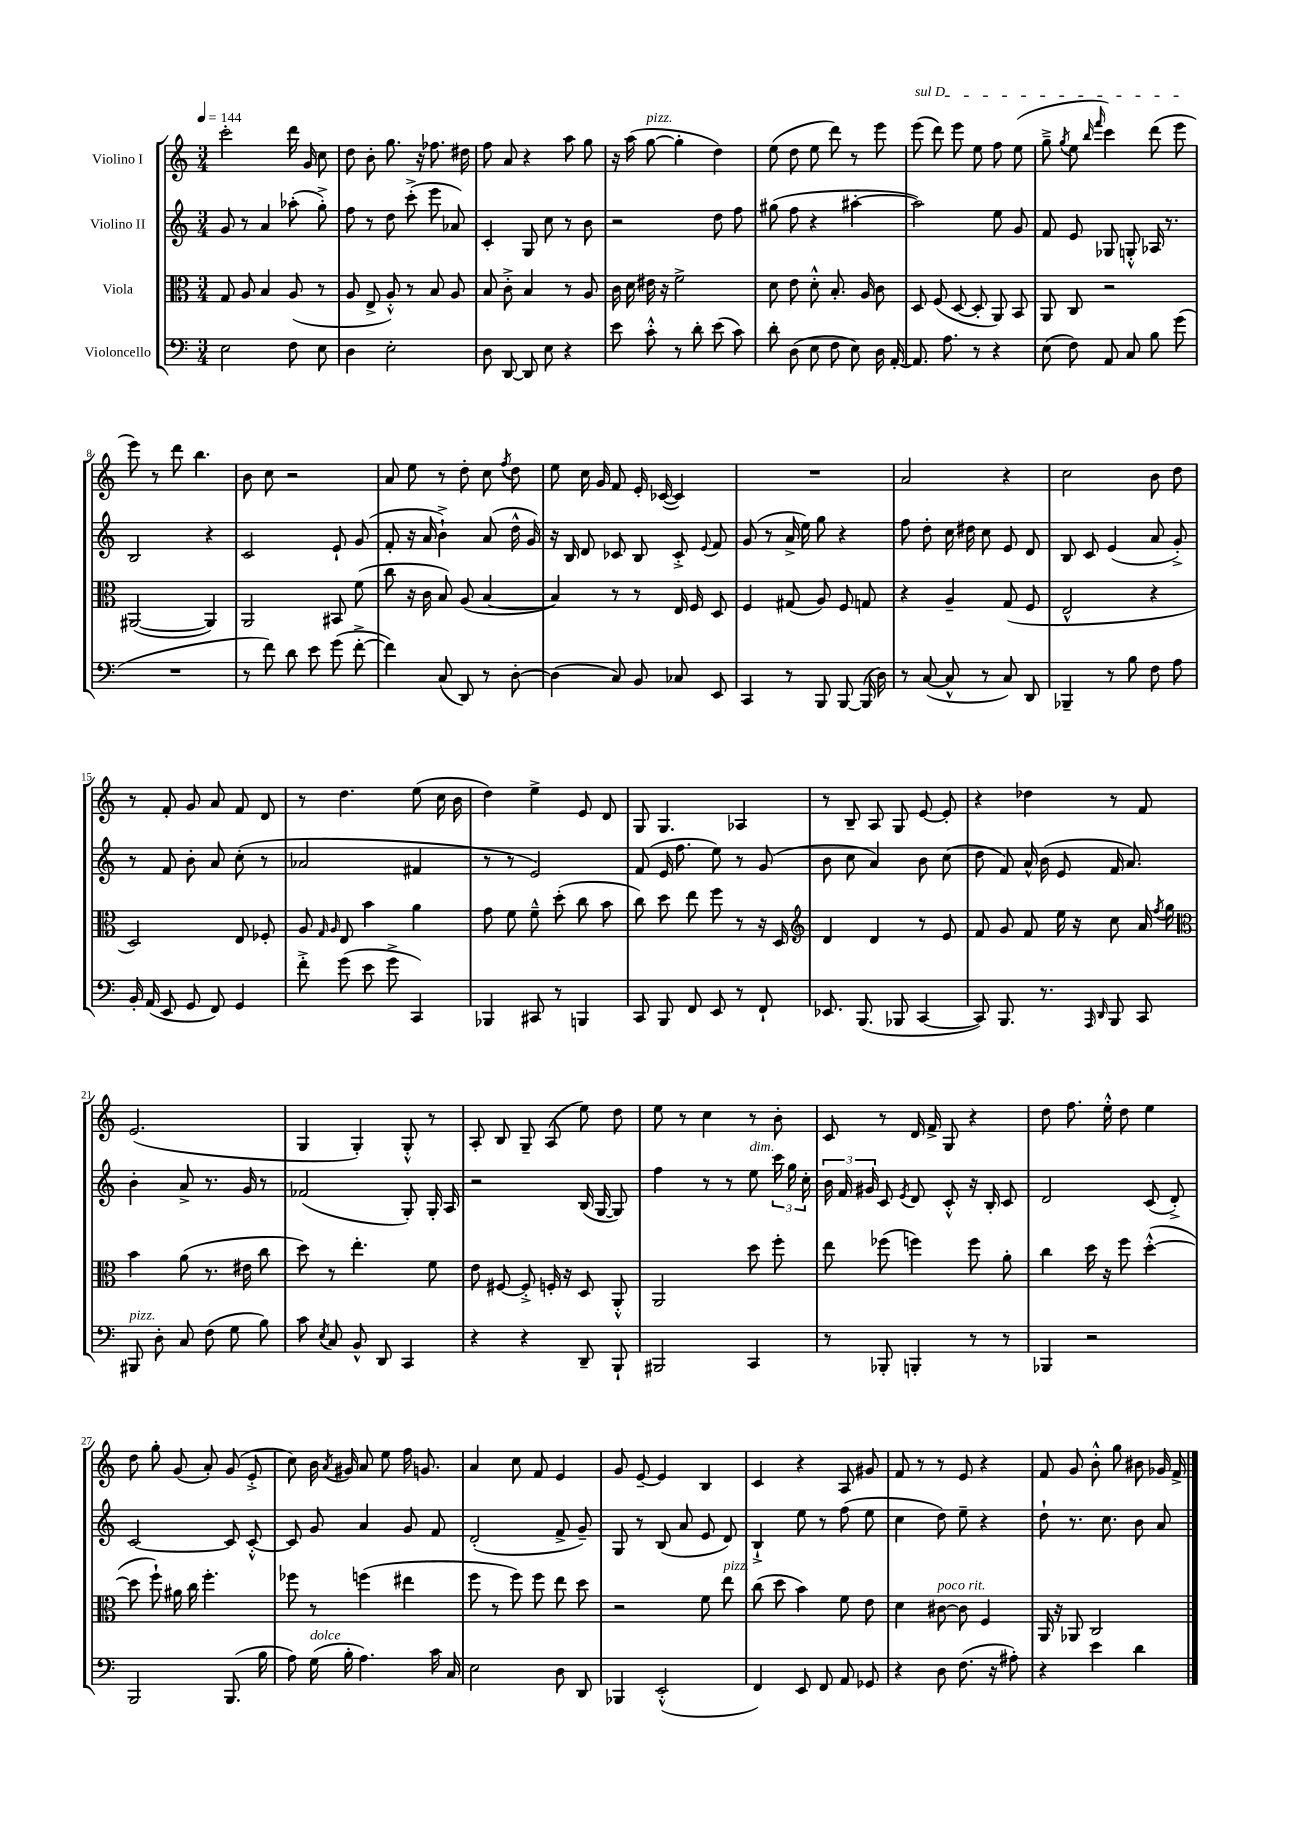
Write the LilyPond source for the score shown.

<<
\new StaffGroup <<
\new Staff = "s0" \with { instrumentName = "Violino I" } {
    \clef treble \key c \major \numericTimeSignature \time 3/4 \tempo 4 = 144
    \autoBeamOff c'''2-. d'''16 g'16 c''8 |
    d''8 b'8-. g''8. r16 fes''8. dis''16 |
    f''8 a'8 r4 a''8 g''8 |
    r16 a''16( g''8~^\markup { \italic "pizz." } g''4-. d''4) |
    e''8( d''8 e''8 d'''8) r8 e'''8 |
    \once \override TextSpanner.bound-details.left.text = \markup { \italic "sul D" } e'''8\startTextSpan( d'''8) e'''8 e''8 f''8 e''8( |
    g''8---> \acciaccatura { g''8 } e''8 \grace { b''16 f'''16 } c'''4) d'''8( e'''8\stopTextSpan |
    e'''8) r8 d'''8 b''4. |
    b'8 c''8 r2 |
    a'8 e''8 r8 d''8-. c''8 \acciaccatura { f''8 } d''8 |
    e''8 c''16 g'16 f'8 e'16-. ces'16~( ces'4) |
    R2. |
    a'2 r4 |
    c''2 b'8 d''8 |
    r8 f'8-. g'8 a'8 f'8 d'8 |
    r8 d''4. e''8( c''16 b'16 |
    d''4) e''4-> e'8 d'8 |
    g8 g4. aes4 |
    r8 b8-- a8 g8 e'8~ e'8-. |
    r4 des''4 r8 f'8 |
    e'2.( |
    g4 g4-.) g8-.-^ r8 |
    a8-. b8 g8-- a8( e''8) d''8 |
    e''8 r8 c''4 r8 b'8-. |
    c'8 r8 d'16 f'16-> g8 r4 |
    d''8 f''8. e''16-.-^ d''8 e''4 |
    d''8 g''8-. g'8( a'8-.) g'8( e'8-.-> |
    c''8) b'16 \acciaccatura { a'8 } gis'16 a'8 e''8 f''16 g'8. |
    a'4 c''8 f'8 e'4 |
    g'8 e'8~-- e'4 b4 |
    c'4 r4 a8 gis'8 |
    f'8 r8 r8 e'8 r4 |
    f'8 g'8 b'8-.-^ g''8 bis'8 ges'16 f'16-> \bar "|." |
}
\new Staff = "s1" \with { instrumentName = "Violino II" } {
    \clef treble \key c \major \numericTimeSignature \time 3/4
    \autoBeamOff g'8 r8 a'4 aes''8-.( g''8-.->) |
    f''8 r8 d''8 c'''8-.->( e'''8 aes'8) |
    c'4-. g8 c''8 r8 b'8 |
    r2 d''8 f''8 |
    gis''8( f''8 r4 ais''4~-. |
    ais''2) e''8 g'8 |
    f'8 e'8 ges8 g8-.-^ aes16 r8. |
    b2 r4 |
    c'2 e'8-! g'8( |
    f'8-. r16 a'16 b'4-!->) a'8( d''16-^ g'16) |
    r16 b16 d'8 ces'8 b8 ces'8-.-> \appoggiatura { e'8 } f'8 |
    g'8( r8 a'16-> e''16) g''8 r4 |
    f''8 d''8-. c''16 dis''16 c''8 e'8 d'8 |
    b8 c'8 e'4( a'8 g'8-.->) |
    r8 f'8 b'8-. a'8 c''8-.( r8 |
    aes'2 fis'4 |
    r8 r8 e'2) |
    f'8( e'16 f''8. e''8) r8 g'8( |
    b'8 c''8 a'4) b'8 c''8( |
    d''8 f'8) a'16-^ b'16( e'8 f'16 a'8.) |
    b'4-. a'8-> r8. g'16 r8 |
    fes'2( g8-.) g16-. a16 |
    r2 b16( g16~ g8) |
    f''4 r8 r8 e''8^\markup { \italic "dim." } \tuplet 3/2 { c'''16 g''16 c''16-. } |
    \tuplet 3/2 { b'16 f'16 gis'16 } c'8 \acciaccatura { e'8 } d'8 c'8-.-^ r16 b16-. c'8 |
    d'2 c'8( d'8-.->) |
    c'2~ c'8 c'8~-.-^ |
    c'8 g'8 a'4 g'8 f'8 |
    d'2-.( f'8-> g'8--) |
    g8 r8 b8( a'8 e'8 d'8) |
    b4-!-> e''8 r8 f''8( e''8 |
    c''4 d''8) e''8-- r4 |
    d''8-! r8. c''8. b'8 a'8 \bar "|." |
}
\new Staff = "s2" \with { instrumentName = "Viola" } {
    \clef alto \key c \major \numericTimeSignature \time 3/4
    \autoBeamOff g8 a8 b4 a8( r8 |
    a8 e8-> a8-.-^) r8 b8 a8 |
    b8 c'8-.-> b4 r8 a8 |
    c'16 d'16 eis'16 r16 f'2-> |
    d'8 e'8 d'8-.-^ b8.-. a16 c'8 |
    d8 f8( d8~ d8-. a,8) b,8 |
    a,8 c8 r2 |
    ais,2~( ais,4) |
    a,2 bis,8 f'8( |
    c''8 r16 c'16 b8) a8( b4~ |
    b4) r8 r8 e16 f16 d8 |
    f4 gis8( a8) f8 g8 |
    r4 a4-- g8( f8 |
    e2-^ r4 |
    d2) e8 fes8-. |
    a8 \grace { g16 a16 } e8 b'4 a'4 |
    g'8 f'8 f'8---^ d''8-.( c''8 b'8 |
    c''8) d''8 e''8 f''8 r8 r16 d16 |
    \clef treble d'4 d'4 r8 e'8 |
    f'8 g'8 f'8 e''16 r16 c''8 a'16 \acciaccatura { f''8 } g''16 |
    \clef alto b'4 a'8( r8. eis'16 c''8 |
    d''8) r8 e''4.-. f'8 |
    e'8 fis8~ fis8-.-> f16-. r16 d8 a,8-.-^ |
    a,2 d''8 f''8-. |
    e''8 fes''8( f''4) f''8 a'8-. |
    c''4 d''16 r16 f''8 d''4~-.-^( |
    d''8 f''8-!) ais'16 c''16 f''4.-. |
    fes''8 r8 f''4( eis''4 |
    f''8 r8 f''8) f''8 e''8 d''8 |
    r2 f'8 e''8^\markup { \italic "pizz." } |
    c''8( d''8 b'4) f'8 e'8 |
    d'4 cis'8~^\markup { \italic "poco rit." } cis'8 f4 |
    a,16 r16 aes,8 c2 \bar "|." |
}
\new Staff = "s3" \with { instrumentName = "Violoncello" } {
    \clef bass \key c \major \numericTimeSignature \time 3/4
    \autoBeamOff e2 f8 e8 |
    d4 e2-. |
    d8 d,8~ d,8 e8 r4 |
    e'8 c'8-.-^ r8 d'8-. e'8( c'8) |
    d'8-. d8( e8 f8 e8) d16 a,16~-. |
    a,8. a8. r8 r4 |
    e8( f8) a,8 c8 b8 g'8( |
    R2. |
    r8 f'8) d'8 e'8 g'8( f'8~-.-> |
    f'4) c8( d,8) r8 d8~-. |
    d4( c8) b,8 ces8 e,8 |
    c,4 r8 b,,8 b,,8~ b,,16( d16) |
    r8 c8~( c8-^ r8 c8) d,8 |
    bes,,4-- r8 b8 f8 a8 |
    b,16-. a,16( e,8 g,8 f,8) g,4 |
    f'8-.-> g'8( e'8 g'8-> c,4) |
    bes,,4 cis,8 r8 b,,4 |
    c,8 b,,8 f,8 e,8 r8 f,8-! |
    ees,8. b,,8.( bes,,8 c,4~ |
    c,8) b,,8. r8. \grace { a,,16 d,16 } b,,8 c,8 |
    bis,,8^\markup { \italic "pizz." } d8-. c8 f8( g8 b8) |
    c'8 \acciaccatura { e8 } c8 b,8-^ d,8 c,4 |
    r4 r4 d,8-- b,,8-! |
    bis,,2 c,4 |
    r8 bes,,8-. b,,4-. r8 r8 |
    bes,,4 r2 |
    b,,2 b,,8.( b16 |
    a8) g16^\markup { \italic "dolce" }( b16-. a4.) c'16 c16 |
    e2 d8 d,8 |
    bes,,4 e,2-.-^( |
    f,4) e,8 f,8 a,8 ges,8 |
    r4 d8 f8.( r16 ais8-.) |
    r4 e'4 d'4 \bar "|." |
}
>>
>>
